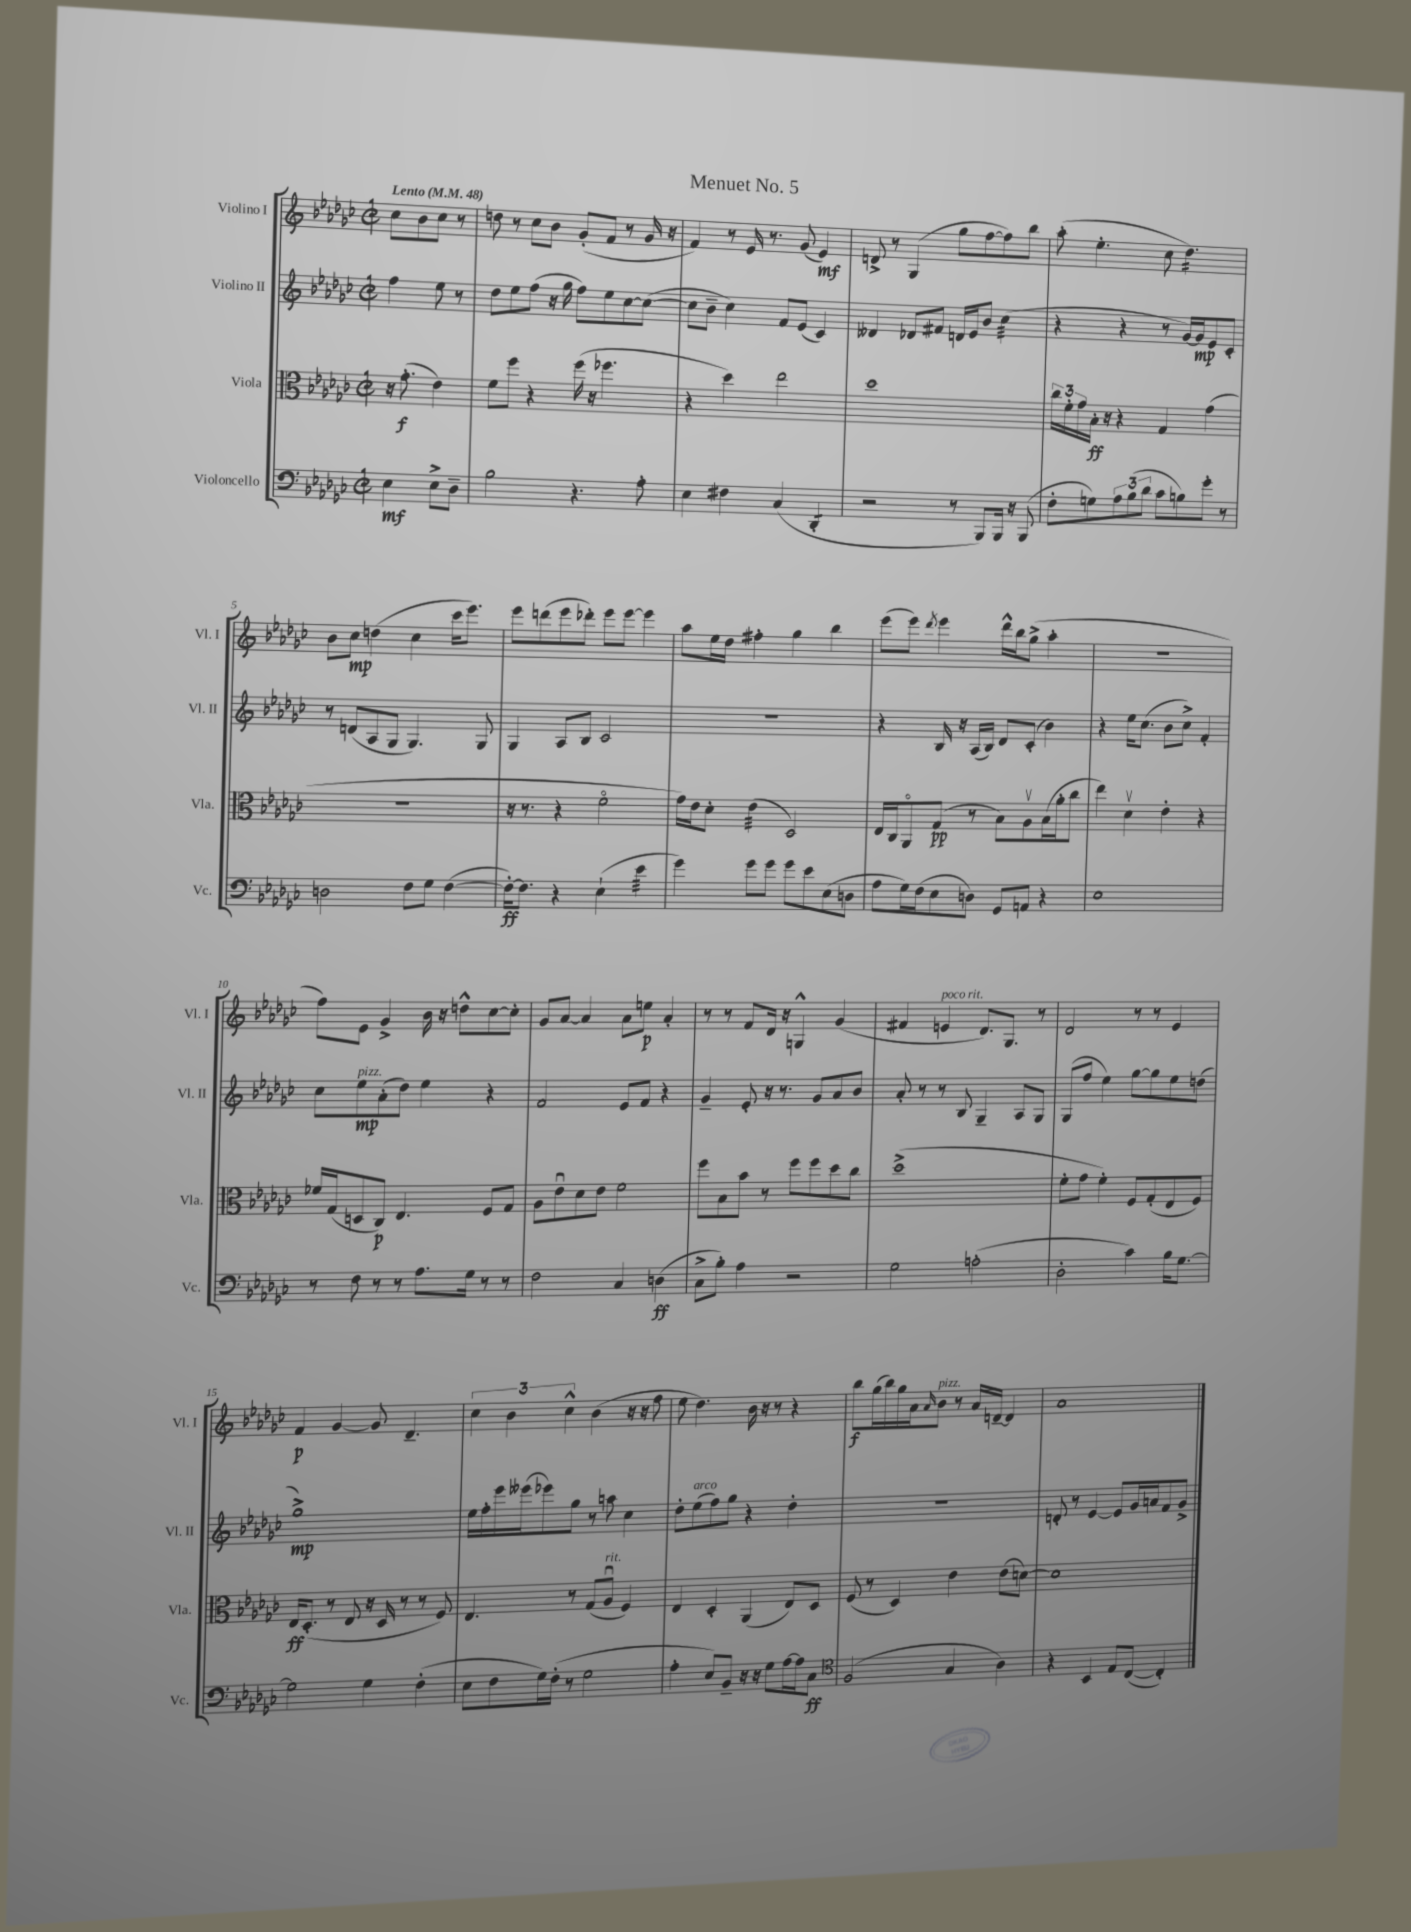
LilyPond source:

\header { title = "Menuet No. 5" }
<<
\new StaffGroup <<
\new Staff = "s0" \with { instrumentName = "Violino I" shortInstrumentName = "Vl. I" } {
    \clef treble \key ges \major \defaultTimeSignature \time 2/2 \partial 2 \tempo "Lento" 4 = 48
    ces''8 bes'8 ces''8 r8 |
    d''8 r8 ces''8 bes'8 ges'8-.( f'8 r8 ges'16 r16 |
    f'4) r8 ees'16 r8. ges'8( ees'4\mf) |
    d'8-> r8 ges4( ges''8 f''8~ f''8) bes''8 |
    aes''8-.( ees''4.-. ces''8 des''4.:16) |
    bes'8 ces''8\mp d''4( ces''4 ces'''16 ees'''8.) |
    ees'''8 d'''8( ees'''8 des'''8-.) ees'''8 ees'''8~ ees'''4 |
    aes''8 ees''16 des''16 fis''4-. ges''4 bes''4 |
    ees'''8( ees'''8) \acciaccatura { des'''8 } ees'''4 des'''16-^ bes''16 ges''8->( aes''4-. |
    r1 |
    f''8) ees'8 ges'4-> bes'16 r16 d''8-^ ces''8~ ces''8-. |
    ges'8 aes'8~ aes'4 aes'8 e''8\p aes'4-. |
    r8 r8 f'8 des'16 r16 g4-^ ges'4( |
    fis'4 e'4^\markup { \italic "poco rit." } des'8.) ges8. r8 |
    des'2 r8 r8 ees'4 |
    f'4\p ges'4~ ges'8 des'4.-- |
    \tuplet 3/2 { ces''4 bes'4 ces''4-^ } bes'4( r16 r16 f''8 |
    ees''8 des''4.) bes'16 r16 r8 r4 |
    bes''8\f ges''16( bes''16) ges''16 aes'16 \grace { aes'16 } bes'8^\markup { \italic "pizz." } r8 aes'16 d'16~-- d'4 |
    aes'1 \bar "|." |
}
\new Staff = "s1" \with { instrumentName = "Violino II" shortInstrumentName = "Vl. II" } {
    \clef treble \key ges \major \defaultTimeSignature \time 2/2 \partial 2
    f''4 ees''8 r8 |
    des''8 ees''8 f''8( r16 ges''16 f''8) ees''8 ces''8~ ces''8~( |
    ces''8 bes'8-- ces''4) f'8 ees'8( ces'4) |
    deses'4 des'8 fis'8 d'16 ees'16 bes'8 ces''4:32( |
    r4 r4 r8 ges'16~) ges'16\mp ees'8 ces'8-. |
    r8 d'8( aes8 ges8 ges4.) ges8 |
    ges4 aes8 bes8 ces'2 |
    R1 |
    r4 bes16 r16 aes16( bes16) des'8 ces'8-.( bes'4) |
    r4 ees''16 ces''8.( bes'8 ces''8->) f'4-. |
    ces''8 ees''8\mp^\markup { \italic "pizz." } aes'8-.( des''8) ees''4 r4 |
    f'2 ees'8 f'8 r4 |
    ges'4-- ees'8-. r16 r8. ges'8 aes'8 bes'8 |
    aes'8-. r8 r8 bes8 ges4-- aes8 ges8 |
    ges8( f''8 ees''4) ges''8~ ges''8 ees''8 d''8( |
    ges''1->\mp) |
    ees''16 f''16-. ees'''16 eeses'''16( ees'''8) ges''8 r8 a''8 ces''4 |
    des''8-. ees''8^\markup { \italic "arco" }( f''8) ges''8 r4 des''4-. |
    R1 |
    d'8-. r8 ees'4~ ees'8 ges'16 a'16 f'8 ges'8-> \bar "|." |
}
\new Staff = "s2" \with { instrumentName = "Viola" shortInstrumentName = "Vla." } {
    \clef alto \key ges \major \defaultTimeSignature \time 2/2 \partial 2
    r16 ges'8.-.\f( ees'4) |
    f'8 f''8 r4 f''16( r16 fes''4. |
    r4 des''4) ees''2 |
    des''1 |
    \tuplet 3/2 { ces''16 f'16-. ges'16 } bes16-.\ff r16 r4 ges4 ges'4( |
    R1 |
    r16 r8. r4 f'2\flageolet |
    ges'16) ees'16 des'8-. ees'4:32( des2) |
    ees16 ces16 aes,8\flageolet ges8\pp( r8 bes8) aes8\upbow bes16( aes'16-. ces''8 |
    ees''4) des'4\upbow ees'4-. r4 |
    fes'16 ges16( d8 ces8\p) ees4. f8 ges8 |
    aes8 ees'8\downbow des'8 ees'8 f'2 |
    f''8 bes8 bes'8 r8 f''8 f''8 des''8 ces''8 |
    des''1->( |
    f'8-. ges'8 f'4-.) f8 ges8-.( ees8 f8) |
    ees16\ff des8.-.( r8 ees8 r16 des16 r8 r8 f8) |
    ees4. r8 ges8( aes8\downbow^\markup { \italic "rit." } f4) |
    ees4 des4-. aes,4( ees8) des8 |
    f8( r8 des4) ees'4 ees'8( d'8~) |
    d'1 \bar "|." |
}
\new Staff = "s3" \with { instrumentName = "Violoncello" shortInstrumentName = "Vc." } {
    \clef bass \key ges \major \defaultTimeSignature \time 2/2 \partial 2
    ees4\mf ees8-> des8-- |
    bes2 r4. aes8-. |
    ees4 fis4 ces4( des,4:8-. |
    r2 r8 bes,,8) bes,,16 r16 bes,,8( |
    f8-. g8) \tuplet 3/2 { aes8 bes8( des'8 } ces'8 b8) ges'8-. r8 |
    d2 f8 ges8 f4~( |
    f16~-.\ff) f8. r4 ees4-!( ees'4:32 |
    ges'4) ges'8 ges'8 ges'8 ees'8 ees8( d8 |
    aes8 ges16) f16( ees8 d8) ges,8 a,8 r4 |
    ees1 |
    r8 f8 r8 r8 aes8. ges16 r8 r8 |
    f2 ces4 d4\ff( |
    ces8-> bes8-.) aes4 r2 |
    ges2 a2-.( |
    des2-. ces'4) bes16 ges8.~ |
    ges2 ges4 f4-.( |
    ees8 f8 ges16) f16-.( r8 ges2 |
    aes4-. ees8) bes,8-- r16 r16 ges8 aes16~ aes16 ces8\ff |
    \clef tenor f2( ges4 aes4) |
    r4 bes,4 ees8 ces8~( ces4-.) \bar "|." |
}
>>
>>
